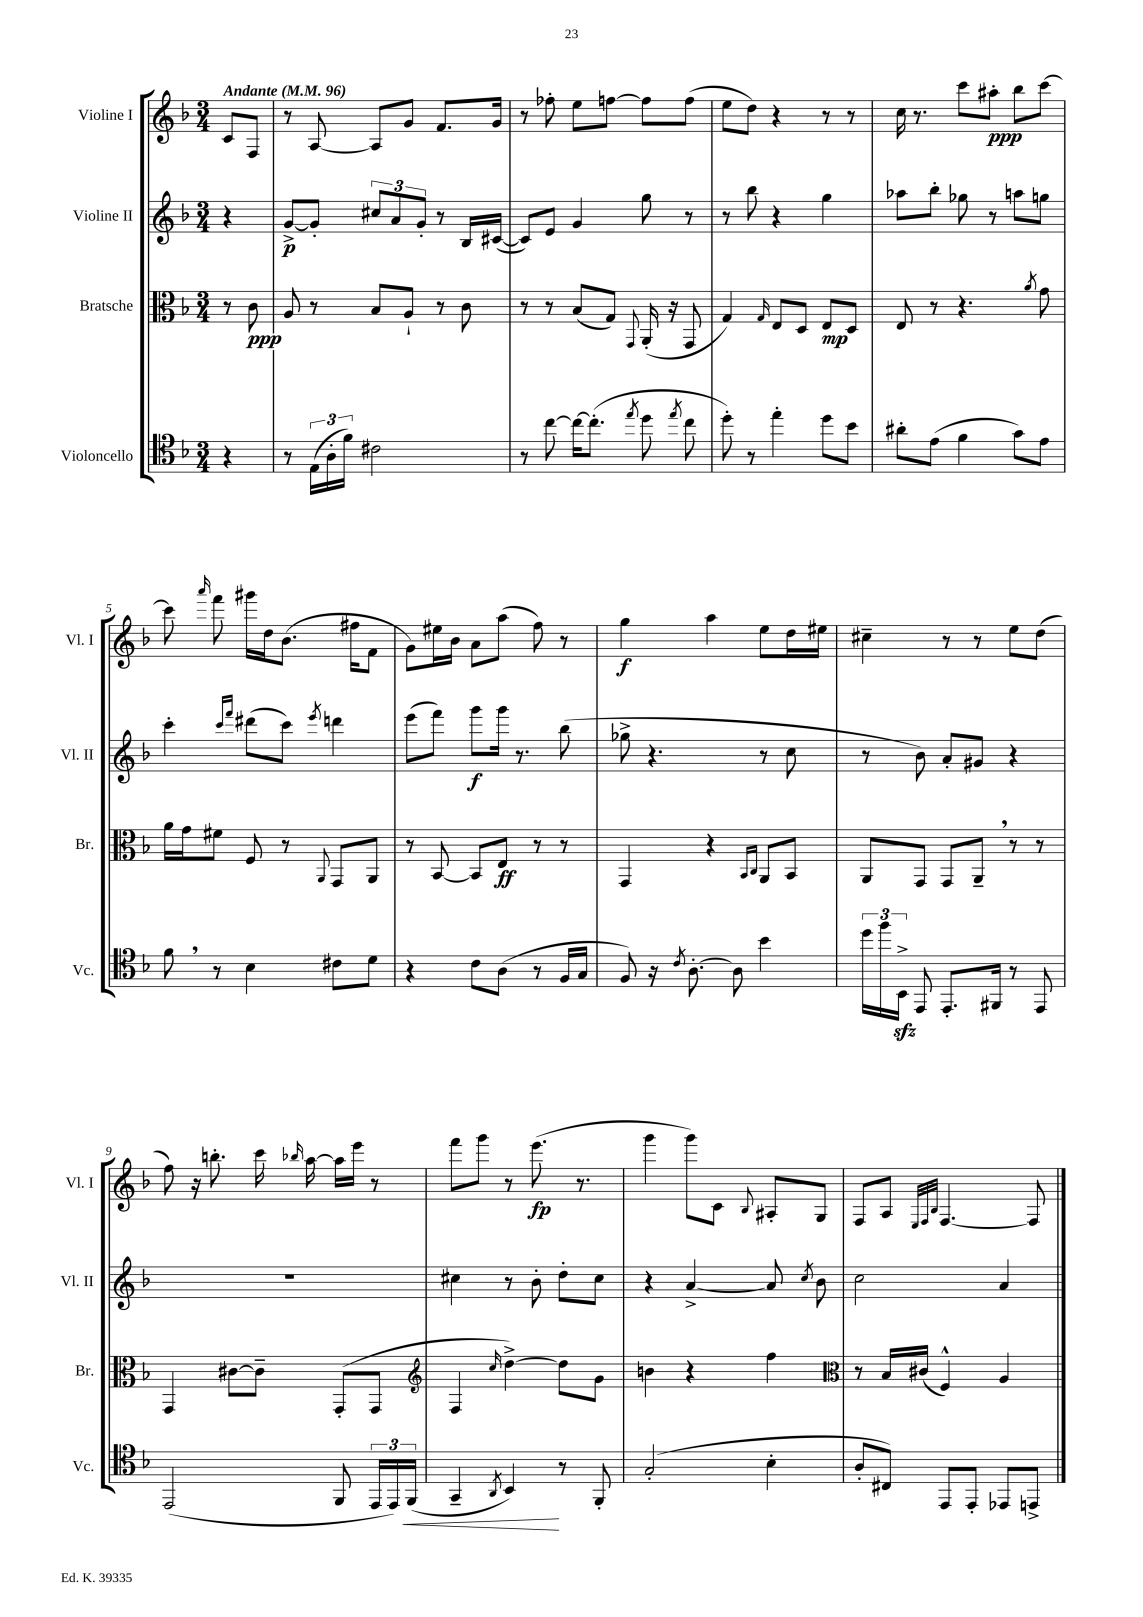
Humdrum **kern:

**kern	**kern	**kern	**kern
*staff4	*staff3	*staff2	*staff1
*clefC4	*clefC3	*clefG2	*clefG2
*k[b-]	*k[b-]	*k[b-]	*k[b-]
*M3/4	*M3/4	*M3/4	*M3/4
*MM96	*MM96	*MM96	*MM96
4r	8r	4r	8c
.	8c	.	8F
=	=	=	=
8r	8A	[8g^	8r
(24E	8r	8g']	[8A
24A'	.	.	.
24f)	.	.	.
2c#	8B-	12cc#	8A]
.	.	12a	.
.	8A`	.	8g
.	.	12g'	.
.	8r	8r	8.f
.	8c	16B-	.
.	.	([16c#	16g
=	=	=	=
8r	8r	8c#])	8r
[8cc	8r	8e	8ff-'
16cc_	(8B-	4g	8ee
(8.cc']	.	.	.
.	8G)	.	[8ff
8qee	8qqGG	.	.
8dd	(16AA'	8gg	8ff]
.	16r	.	.
8qee	.	.	.
8cc	8GG	8r	(8ff
=	=	=	=
8dd')	4G)	8r	8ee
8r	.	8bb-	8dd)
.	16qqG	.	.
4ee'	8E	4r	4r
.	8D	.	.
8dd	8E	4gg	8r
8b-	8D	.	8r
=	=	=	=
8a#'	8E	8aa-	16cc
.	.	.	8.r
(8e	8r	8bb-'	.
4f	4.r	8gg-	8ccc
.	.	8r	8aa#'
8g)	.	8aa	8bb-
.	8qa	.	.
8e	8g	8gg	[8ccc
=	=	=	=
8f	16a	4ccc'	8ccc]
.	16g	.	.
.	.	.	16qqaaa
8r	8f#	.	8fff
.	.	16qqccc	.
.	.	16qqfff	.
4B-	8F	(8ddd#	16ggg#
.	.	.	16dd
.	8r	8ccc)	(8.b-
.	8qqAA	8qeee	.
8c#	8GG	4ddd	.
.	.	.	16ff#
8d	8AA	.	8f
=	=	=	=
4r	8r	(8eee	8g)
.	[8BB-	8fff)	16ee#
.	.	.	16b-
8c	8BB-]	8ggg	8a
(8A	8E	16ggg	(8aa
.	.	8.r	.
8r	8r	.	8ff)
16F	8r	(8bb-	8r
16G	.	.	.
=	=	=	=
8F)	4GG	8gg-^	4gg
16r	.	4.r	.
8qc	.	.	.
[8.A'	.	.	.
.	4r	.	4aa
8A]	.	.	.
.	16qqBB-	.	.
.	16qqC	.	.
4b-	8AA	8r	8ee
.	8BB-	8cc	16dd
.	.	.	16ee#
=	=	=	=
24dd	8AA	8r	4cc#~
24ff	.	.	.
24BB-^	.	.	.
8EE	8GG	8b-)	.
8.EE'	8GG	8a'	8r
.	8AA~	8g#	8r
16FF#	.	.	.
8r	8r	4r	8ee
8EE	8r	.	(8dd
=	=	=	=
(2EE	4GG	2.r	8ff)
.	.	.	16r
.	.	.	8.bb'
.	[8c#	.	.
.	8c#~]	.	16ccc
.	.	.	16qqbb-
.	.	.	[16aa
8FF	(8GG'	.	16aa]
.	.	.	16eee
24EE	8GG	.	8r
24EE)	.	.	.
(24FF	.	.	.
=	=	=	=
*	*clefG2	*	*
4GG~	4F	4cc#	8fff
.	.	.	8ggg
8qAA	16qqcc	.	.
4BB-)	[4dd^)	8r	8r
.	.	8b-'	(8.eee
8r	8dd]	8dd'	.
.	.	.	8.r
8FF'	8g	8cc#	.
=	=	=	=
(2G'	4b	4r	4ggg
.	4r	[4a^	8ggg)
.	.	.	8c
.	.	.	8qqB-
4B-'	4ff	8a]	8A#'
.	.	8qcc	.
.	.	8b-	8G
=	=	=	=
*	*clefC3	*	*
8A'	8r	2cc	8F
8C#)	16B-	.	8A
.	(16c#	.	.
.	.	.	32qqE
.	.	.	32qqF
.	.	.	32qqB-
8EE	4F^^)	.	[4.F
8EE'	.	.	.
8EE-	4A	4a	.
8EE^	.	.	8F]
==	==	==	==
*-	*-	*-	*-
